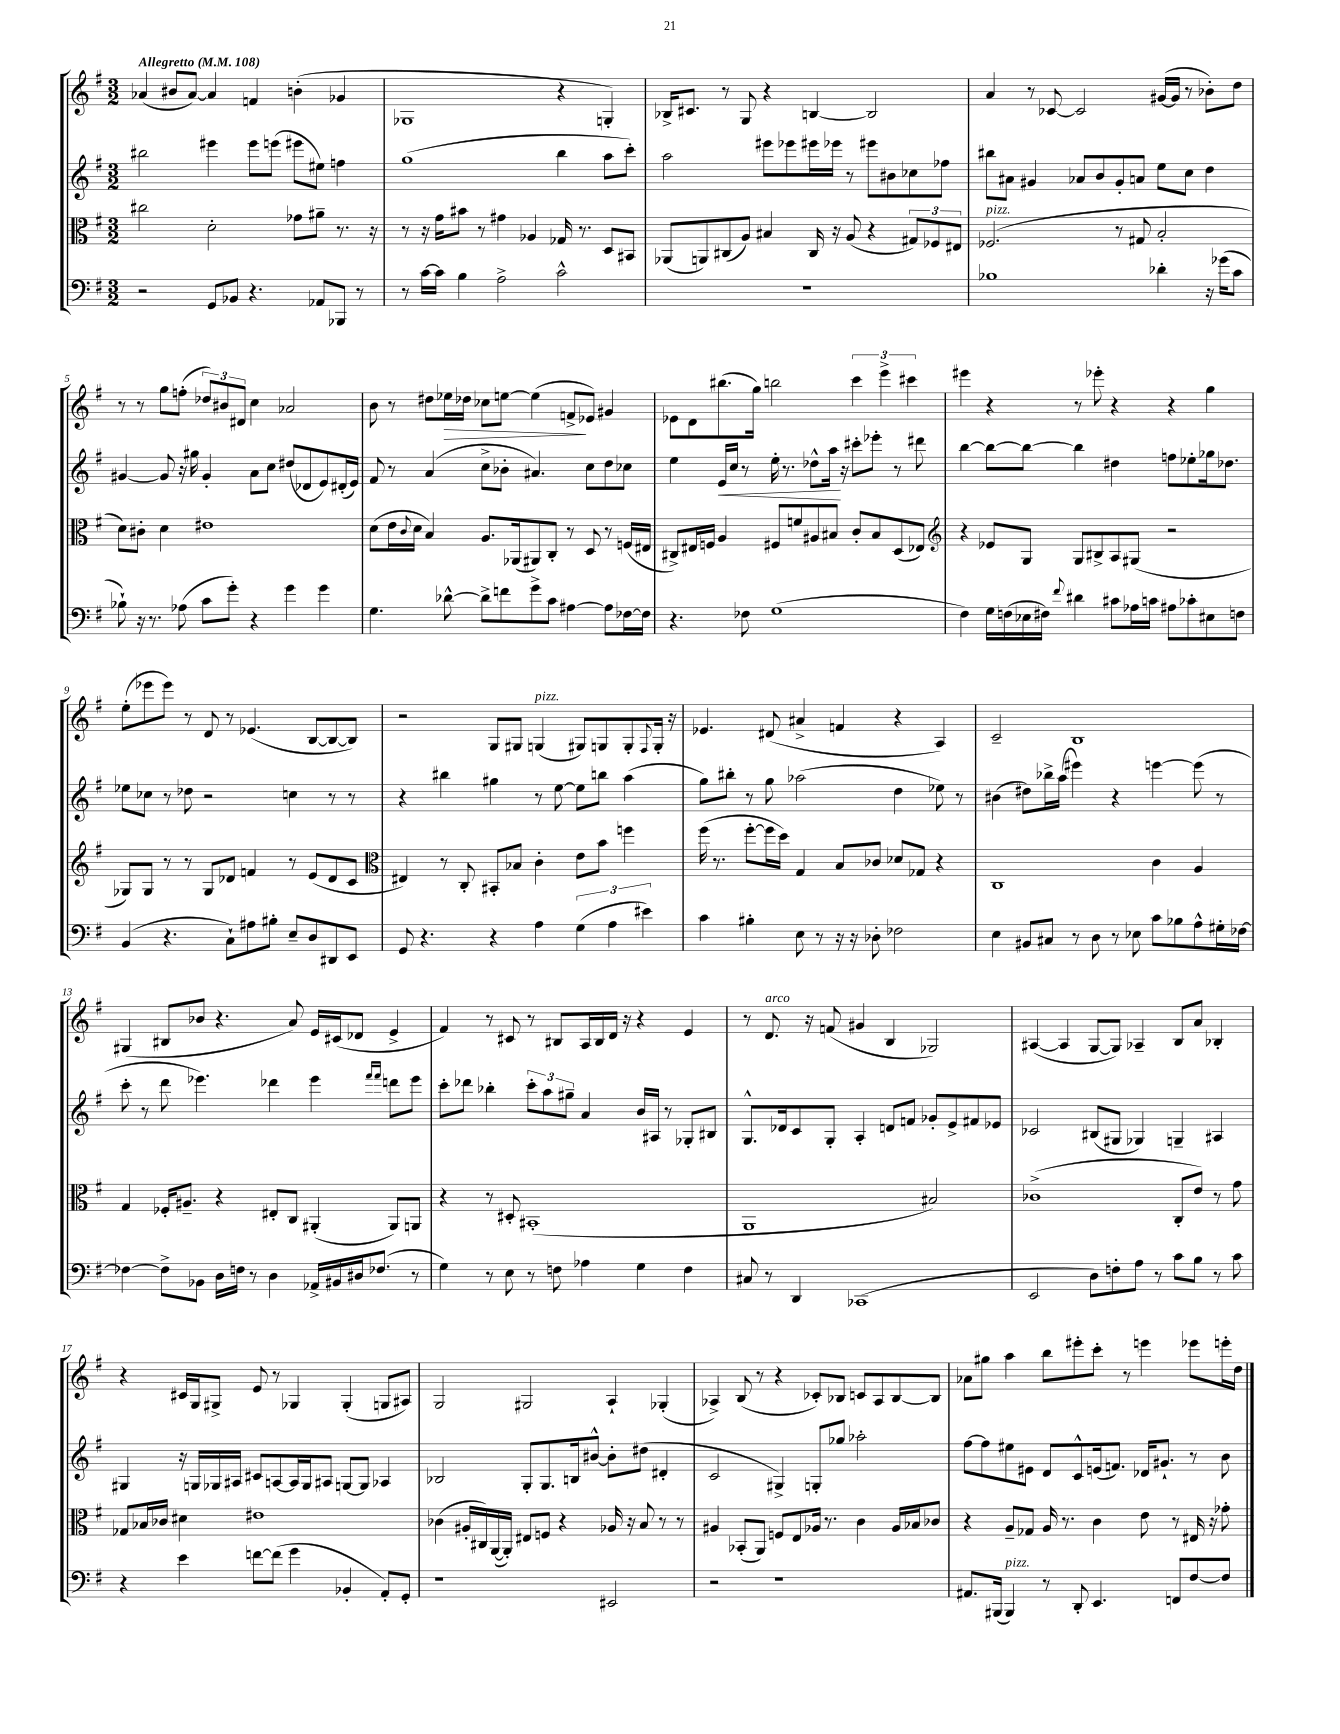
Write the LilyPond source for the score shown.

<<
\new StaffGroup <<
\new Staff = "s0" {
    \clef treble \key g \major \numericTimeSignature \time 3/2 \tempo "Allegretto" 4 = 108
    aes'4( bis'8 aes'8~) aes'4 f'4 b'4-.( ges'4 |
    ges1 r4 g4-.) |
    bes16-> cis'8. r8 g8 r4 b4~ b2 |
    a'4 r8 ces'8~ ces'2 gis'16~( gis'16 r8 bes'8-.) d''8 |
    r8 r8 g''8 f''8-.( \tuplet 3/2 { des''8) bis'8 dis'8 } c''4 aes'2 |
    b'8 r8 dis''8 ees''16\> des''16 ces''8 e''8~ e''4( f'8->\! ees'8) gis'4 |
    ees'8 d'8 bis''8.( g''16) b''2 \tuplet 3/2 { c'''4 e'''4-> cis'''4 } |
    eis'''4 r4 r8 ees'''8-. r4 r4 g''4 |
    e''8-.( ees'''8 ees'''8) r8 d'8 r8 ees'4.( b8~ b8~ b8) |
    r2 g8 gis8 g4^\markup { \italic "pizz." }( gis8) g8 g8-. \appoggiatura { fis8 } g16-. r16 |
    ees'4. dis'8( ais'4-> f'4 r4 a4) |
    c'2-- b1 |
    gis4( bis8 bes'8 r4. a'8) e'16 cis'16( des'8 e'4-> |
    fis'4) r8 cis'8 r8 bis8 a16 bis16 d'16 r16 r4 e'4 |
    r8 d'8.^\markup { \italic "arco" } r16 f'8( gis'4 b4 ges2) |
    ais4~( ais4 g8~ g8) aes4-- b8 a'8 bes4-. |
    r4 cis'16 g16 gis8-> e'8 r8 ges4 ges4-.( g8 ais8) |
    g2 gis2 a4-! ges4-.( |
    aes4->) b8( r8 r4 ces'8-.) bes8 c'8 aes8 bes8~ bes8 |
    aes'8 gis''8 a''4 b''8 eis'''8-. c'''8-. r8 e'''4 ees'''8 e'''16-. d''16 \bar "|." |
}
\new Staff = "s1" {
    \clef treble \key g \major \numericTimeSignature \time 3/2
    bis''2 eis'''4 eis'''8 e'''8( eis'''8 eis''8) f''4 |
    g''1( b''4 a''8 c'''8-.) |
    a''2 eis'''8 ees'''8 eis'''16 ees'''16 r8 eis'''8 bis'8 ces''8 fes''8 |
    bis''8 ais'8 gis'4 aes'8 b'8 gis'8-. a'8 e''8 c''8 d''4 |
    gis'4~ gis'8 r16 gis''16 gis'4-. a'8 c''8 dis''8( des'8 e'8) dis'16-.( e'16) |
    fis'8 r8 a'4( c''8-> bes'8-. ais'4.) c''8 d''8 ces''8 |
    e''4 e'16\< c''16 r8 e''16-. r8. des''8-^ a''16\! r16 cis'''8-. ees'''8-. r8 dis'''8 |
    b''4~ b''8~ b''8~ b''4 dis''4 f''8 ees''8-. ges''16 des''8. |
    ees''8 ces''8 r8 des''8 r2 c''4 r8 r8 |
    r4 bis''4 gis''4 r8 e''8~ e''8 b''8 a''4( |
    g''8) bis''8-. r8 g''8 aes''2( d''4 ees''8) r8 |
    bis'4( dis''8) bes''16-> a''16( eis'''4) r4 e'''4~ e'''8( r8 |
    c'''8-. r8 d'''8 ees'''4.) des'''4 ees'''4 \grace { fis'''16 fis'''16 } d'''8 ees'''8 |
    c'''8-. des'''8 bes''4-. \tuplet 3/2 { c'''8-. a''8 gis''8-- } a'4 b'16 ais16 r8 ges8-. bis8 |
    g8.-^ des'16 c'8 g8-. a4-. d'8 f'8 ges'8-. e'8-> fis'8 ees'8 |
    ces'2 bis8( gis8 ges4) g4-- ais4 |
    gis4 r16 g16 ges16 ais16 cis'8 a8~ a16 ges16 ais8 g8~ g8 aes4 |
    bes2 g8-. g8. b16 bis'8~-^ bis'8-. dis''8( dis'4-. |
    c'2 gis4->) g8-. ges''8 aes''2-. |
    fis''8~ fis''8 eis''8 eis'8 d'8 c'8-^ e'16( f'8.) des'16 gis'8.-! r8 b'8 \bar "|." |
}
\new Staff = "s2" {
    \clef alto \key g \major \numericTimeSignature \time 3/2
    cis''2 d'2-. ges'8 ais'8-- r8. r16 |
    r8 r16 g'16 bis'8 r8 gis'4 aes4 ges16 r8. d8 bis,8 |
    aes,8( a,8) cis8( a8) bis4 cis16 r16 a8( r4 \tuplet 3/2 { gis8) fes8 eis8 } |
    fes2.^\markup { \italic "pizz." }( r8 gis8 b2-. |
    d'8) cis'8-. d'4 eis'1 |
    d'8( e'16 \appoggiatura { c'8 } d'16 b4) a8. aes,16( ais,8) c8-. r8 d8 r8 f16( eis16 |
    cis8->) eis16 f16 a4 fis8 f'8 ais8 bis8 c'8-. bis8 d8( ees8) |
    \clef treble r4 ees'8 g8 g8 bis8-> a8 gis8( r2 |
    ges8) ges8 r8 r8 ges8 des'8 f'4 r8 e'8( des'8 c'8 |
    \clef alto eis4) r8 c8-. bis,8-. bes8 c'4-. e'8 b'8 f''4 |
    fis''16( r8. fis''8~-. fis''16 d''16) g4 b8 ces'8 des'8 ges8 r4 |
    c1 c'4 a4 |
    g4 fes16-. ais8.-- r4 eis8-. c8 ais,4-.( ais,8) a,8 |
    r4 r8 dis8-. bis,1-.( |
    a,1 bis2) |
    ces'1->( c8-. e'8) r8 g'8 |
    ges8 bes16 ces'16 dis'4 eis'1 |
    ces'4( ais16-. cis16) a,16~( a,16-.) eis8 f8 r4 aes16 r16 b8 r8 r8 |
    ais4 bes,8-.( a,8) f8 e8 aes16 r8. c'4 aes16 bes16 ces'8 |
    r4 a8-- ges8 a16 r8. c'4 e'8 r8 eis16 r16 ges'8-. \bar "|." |
}
\new Staff = "s3" {
    \clef bass \key g \major \numericTimeSignature \time 3/2
    r2 g,8 bes,8 r4. aes,8 bes,,8 r8 |
    r8 c'16~ c'16 b4 a2-> c'2-^ |
    R1. |
    bes1 des'4-. r16 ges'16( c'8 |
    bes8-!) r16 r8. aes8( c'8 g'8-.) r4 g'4 g'4 |
    g4. des'8~-^ des'8-> f'8 g'8-> c'8 ais4~ ais8 fes16~ fes16 |
    r4. fes8 g1( |
    fis4) g16 f16( ees16 fis16) \appoggiatura { fis'8 } dis'4 cis'8 aes16 c'16 ais8 ces'8-. eis8 f8 |
    b,4( r4. c8-!) ais8 bis8-. e8-- d8 dis,8 e,8 |
    g,8 r4. r4 a4 \tuplet 3/2 { g4( a4 eis'4) } |
    c'4 bis4-. e8 r8 r16 r16 des8-. fes2 |
    e4 bis,8 cis8 r8 d8 r8 ees8 c'8 bes8 a8-^ gis16-. fes16~ |
    fes4~ fes8-> bes,8 d16 f16 r8 d4 aes,16-> bis,16 dis16 fes8.( r8 |
    g4) r8 e8 r8 f8 aes4 g4 f4 |
    cis8 r8 d,4 ces,1( |
    e,2 d8) f8-. a8 r8 c'8 b8 r8 c'8 |
    r4 e'4 f'8~ f'8( g'4 bes,4-. a,8-.) g,8-. |
    r1 eis,2 |
    r2 r1 |
    ais,8. bis,,16( bis,,4^\markup { \italic "pizz." }) r8 d,8-. e,4. f,8 fis8~ fis8 \bar "|." |
}
>>
>>
